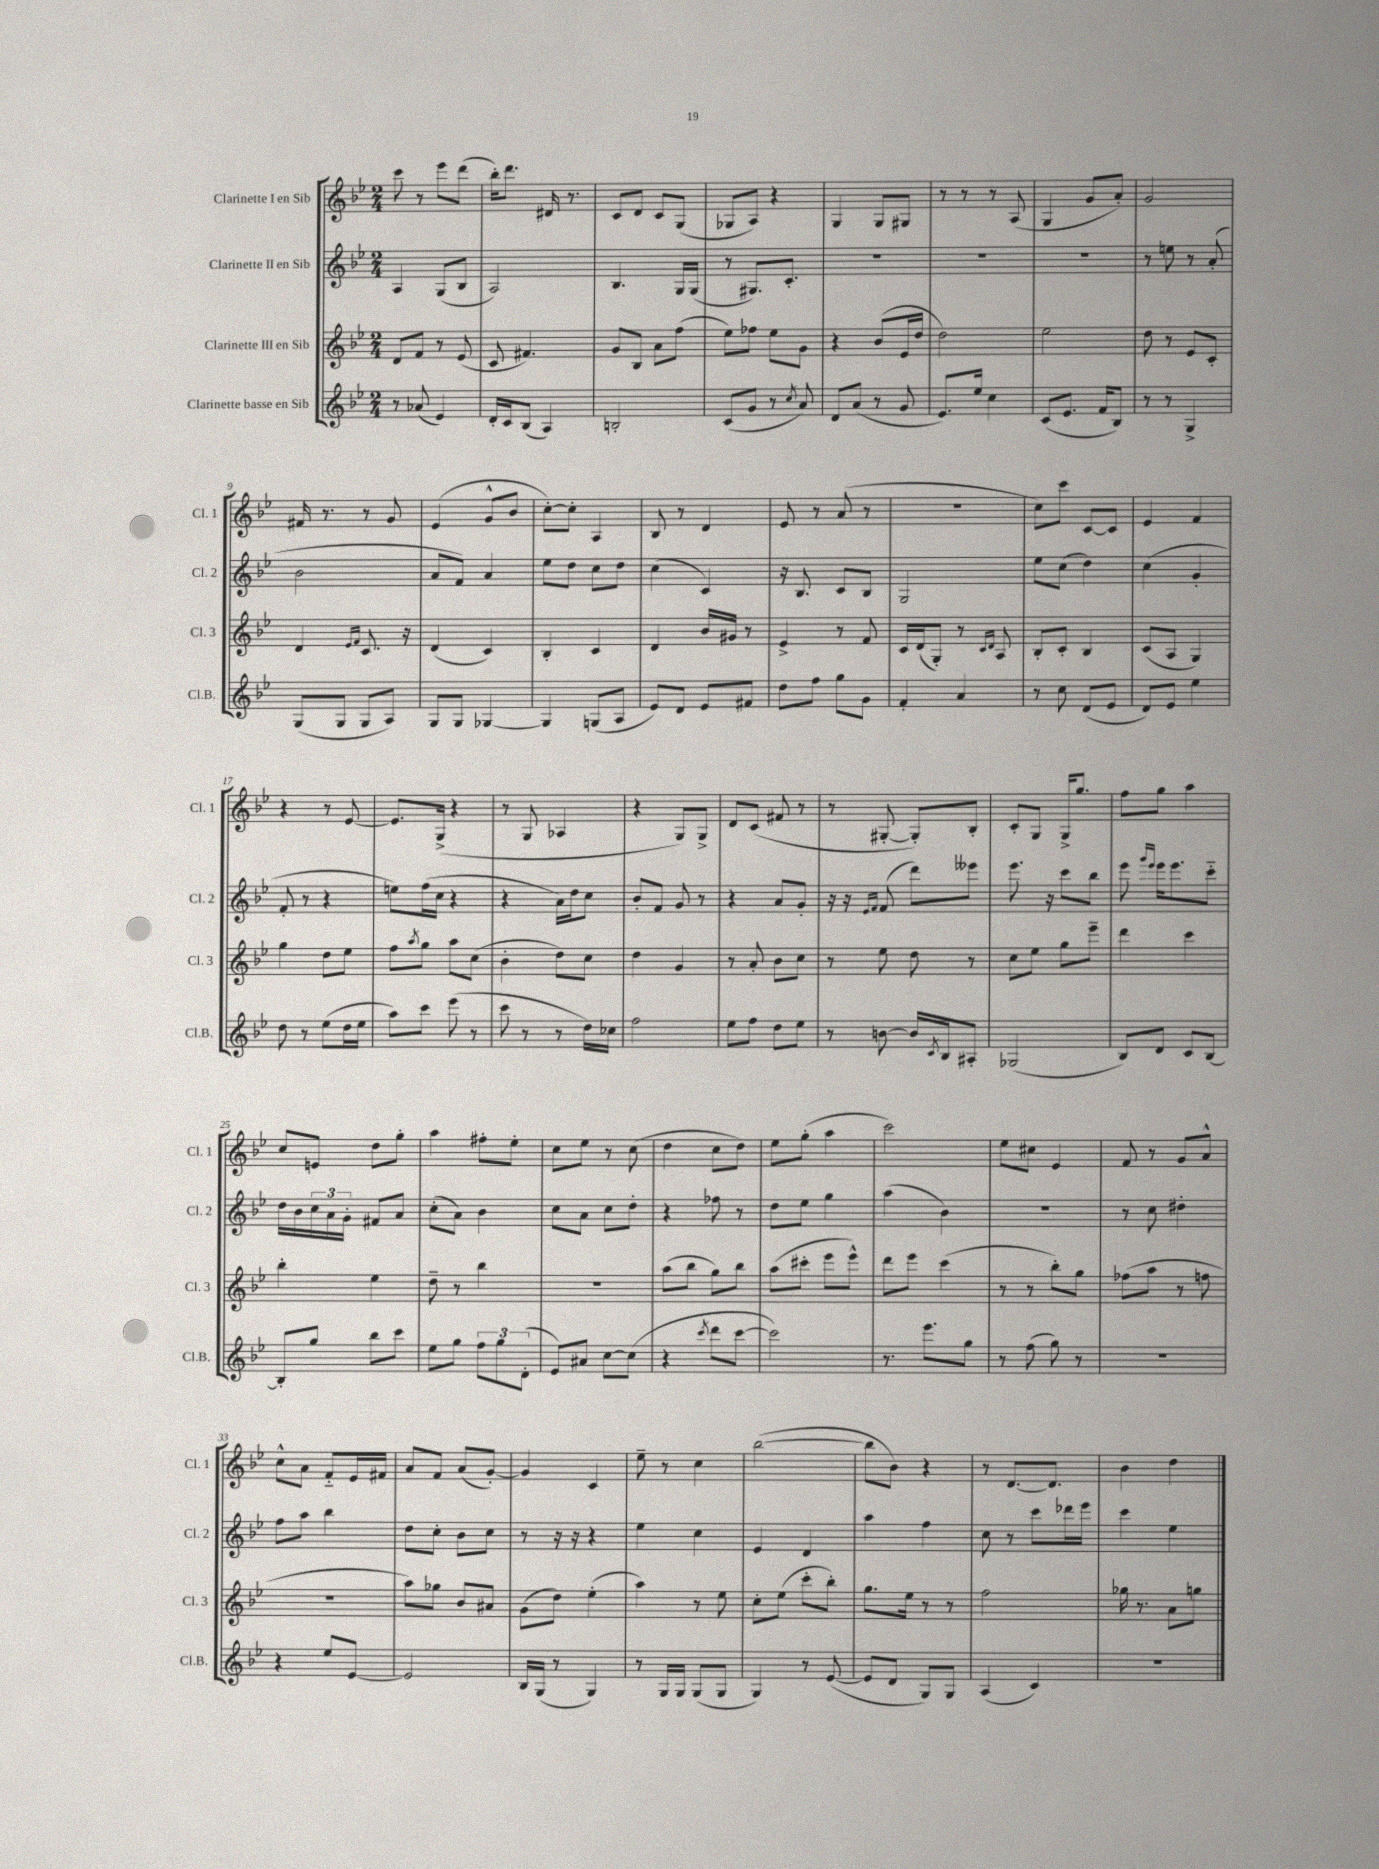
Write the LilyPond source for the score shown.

<<
\new StaffGroup <<
\new Staff = "s0" \with { instrumentName = "Clarinette I en Sib" shortInstrumentName = "Cl. 1" } {
    \clef treble \key bes \major \numericTimeSignature \time 2/4
    c'''8 r8 ees'''8 d'''8( |
    bes''16-.) d'''8. dis'16 r8. |
    c'8 d'8 c'8 g8( |
    ges8 a8) r4 |
    g4 g8 gis8 |
    r8 r8 r8 a8( |
    g4 g'8 a'8-.) |
    g'2 |
    fis'16 r8. r8 g'8 |
    ees'4( g'8-^ bes'8 |
    c''8~-.) c''8-. a4 |
    bes8 r8 d'4 |
    ees'8 r8 a'8( r8 |
    r2 |
    c''8) c'''8 c'8~ c'8 |
    ees'4 f'4 |
    r4 r8 ees'8~ |
    ees'8. g16->( r4 |
    r8 g8 aes4 |
    r4 g8) g8-> |
    d'8 c'8( fis'8 r8 |
    r8 gis8~-. gis8-.) bes8-. |
    c'8-. g8 g16-> g''8. |
    f''8 g''8 a''4 |
    c''8 e'8 d''8 g''8-. |
    a''4 fis''8-. ees''8-. |
    c''8 ees''8 r8 c''8( |
    d''4 c''8 d''8) |
    ees''8 g''8-.( a''4 |
    c'''2) |
    ees''8 cis''8 ees'4 |
    f'8 r8 g'8 a'8-^ |
    c''8-^ a'8 f'8-_ ees'16 fis'16 |
    a'8 f'8 a'8( g'8~-.) |
    g'4 c'4 |
    ees''8-- r8 c''4 |
    bes''2~( |
    bes''8 bes'8) r4 |
    r8 d'8.~ d'8. |
    bes'4 d''4 \bar "|." |
}
\new Staff = "s1" \with { instrumentName = "Clarinette II en Sib" shortInstrumentName = "Cl. 2" } {
    \clef treble \key bes \major \numericTimeSignature \time 2/4
    a4 g8( bes8 |
    a2) |
    bes4. g16 g16( |
    r8 gis8.) c'8.-. |
    R2 |
    R2 |
    R2 |
    r8 e''8 r8 a'8-.( |
    bes'2 |
    a'8 f'8) a'4 |
    ees''8 d''8 c''8 d''8 |
    c''4( c'4) |
    r16 bes8. c'8 bes8 |
    g2 |
    ees''8 c''8( d''4) |
    c''4( g'4-. |
    f'8-. r8 r4 |
    e''8) f''16( c''16 r4 |
    r4 a'16) d''16 c''8 |
    bes'8-. f'8 g'8 r8 |
    r4 a'8 g'8-. |
    r16 r16 \grace { ees'16 f'16 } f'8( d'''8) eeses'''8 |
    ees'''8. r16 c'''8 bes''8 |
    ees'''8 \grace { g'''16 ees'''16 } ees'''16 ees'''8. c'''8-_ |
    d''16 bes'16 \tuplet 3/2 { c''16 a'16 g'16-. } fis'8 a'8 |
    c''8-.( a'8) bes'4 |
    c''8 a'8 c''8 d''8-. |
    r4 fes''8 r8 |
    d''8 ees''8 g''4 |
    a''4( bes'4) |
    r2 |
    r8 c''8 dis''4-. |
    f''8 a''8 bes''4 |
    d''8 c''8-. bes'8 c''8 |
    r8 r16 r16 r4 |
    ees''4 c''4 |
    ees'4 d'4 |
    a''4 f''4 |
    c''8 r8 c'''8 des'''16 ees'''16 |
    c'''4 ees''4 \bar "|." |
}
\new Staff = "s2" \with { instrumentName = "Clarinette III en Sib" shortInstrumentName = "Cl. 3" } {
    \clef treble \key bes \major \numericTimeSignature \time 2/4
    d'8 f'8 r8 ees'8( |
    c'8 fis'4.) |
    g'8 bes8 a'8 f''8( |
    ees''8) fes''8 ees''8 g'8 |
    r4 bes'8( ees'16 d''16 |
    d''2) |
    ees''2 |
    d''8 r8 ees'8 c'8-. |
    d'4 \grace { ees'16 f'16 } c'8. r16 |
    d'4( c'4) |
    bes4-. c'4 |
    d'4 bes'16 gis'16 r8 |
    ees'4-> r8 f'8 |
    c'16 d'16( g8-.) r8 \grace { c'16 d'16 } a8 |
    bes8-. c'8-. bes4 |
    c'8( a8 g4) |
    g''4 d''8 ees''8 |
    f''8 \acciaccatura { a''8 } g''8 a''8 c''8( |
    bes'4-. d''8) c''8 |
    d''4 g'4 |
    r8 a'8-. bes'8 c''8 |
    r8 ees''8 d''8 r8 |
    c''8 ees''8 g''8 ees'''8-- |
    d'''4 c'''4 |
    bes''4-. ees''4 |
    d''8-- r8 bes''4 |
    R2 |
    a''8( bes''8 g''8) bes''8 |
    a''8( cis'''8-. ees'''8 ees'''8-^) |
    d'''8 ees'''8 c'''4( |
    r8 r8 bes''8-.) g''8 |
    fes''8( a''8 r8 f''8 |
    r2 |
    a''8) ges''8 bes'8 ais'8 |
    g'8( d''8) ees''4-.( |
    a''4) r8 ees''8 |
    c''8-. ees''8( c'''8-. bes''8-.) |
    g''8. ees''16 r8 r8 |
    f''2 |
    ges''16 r8. a'8 g''8 \bar "|." |
}
\new Staff = "s3" \with { instrumentName = "Clarinette basse en Sib" shortInstrumentName = "Cl.B." } {
    \clef treble \key bes \major \numericTimeSignature \time 2/4
    r8 aes'8( ees'4) |
    d'16-. c'16 bes8( a4) |
    b2-. |
    c'8( g'8 r8 \acciaccatura { c''8 } a'8) |
    d'8 a'8( r8 g'8 |
    ees'8.) ees''16 c''4 |
    c'8( ees'8. f'16 bes8) |
    r8 r8 g4-> |
    g8( g8 g8 a8) |
    g8 g8 ges4~ |
    ges4 g8( a8 |
    ees'8) d'8 ees'8 fis'8 |
    d''8 f''8 g''8 g'8 |
    f'4-. a'4 |
    r8 c''8 d'8( ees'8 |
    d'8) ees'8 ees''4 |
    d''8 r8 ees''8( d''16 ees''16 |
    a''8) c'''8 ees'''8( r8 |
    c'''8 r8 r8 d''16) ces''16 |
    f''2 |
    ees''8 f''8 d''8 ees''8 |
    r8 b'8~ b'16 \acciaccatura { c'8 } bes16 ais8-. |
    ges2( |
    bes8) d'8 c'8 bes8~ |
    bes8-. g''8 bes''8 c'''8 |
    ees''8 g''8 \tuplet 3/2 { f''8 g''8 d'8-.( } |
    ees'8) ais'8 c''8~ c''8( |
    r4 \acciaccatura { c'''8 } d'''8 c'''8~ |
    c'''2) |
    r8. ees'''8. g''8 |
    r8 f''8( g''8) r8 |
    r2 |
    r4 ees''8 ees'8~ |
    ees'2 |
    bes16 g16( r8 g4) |
    r8 g16 g16 g8( g8 |
    g4) r8 ees'8~( |
    ees'8 d'8 g8) g8 |
    a4( c'4) |
    R2 \bar "|." |
}
>>
>>
